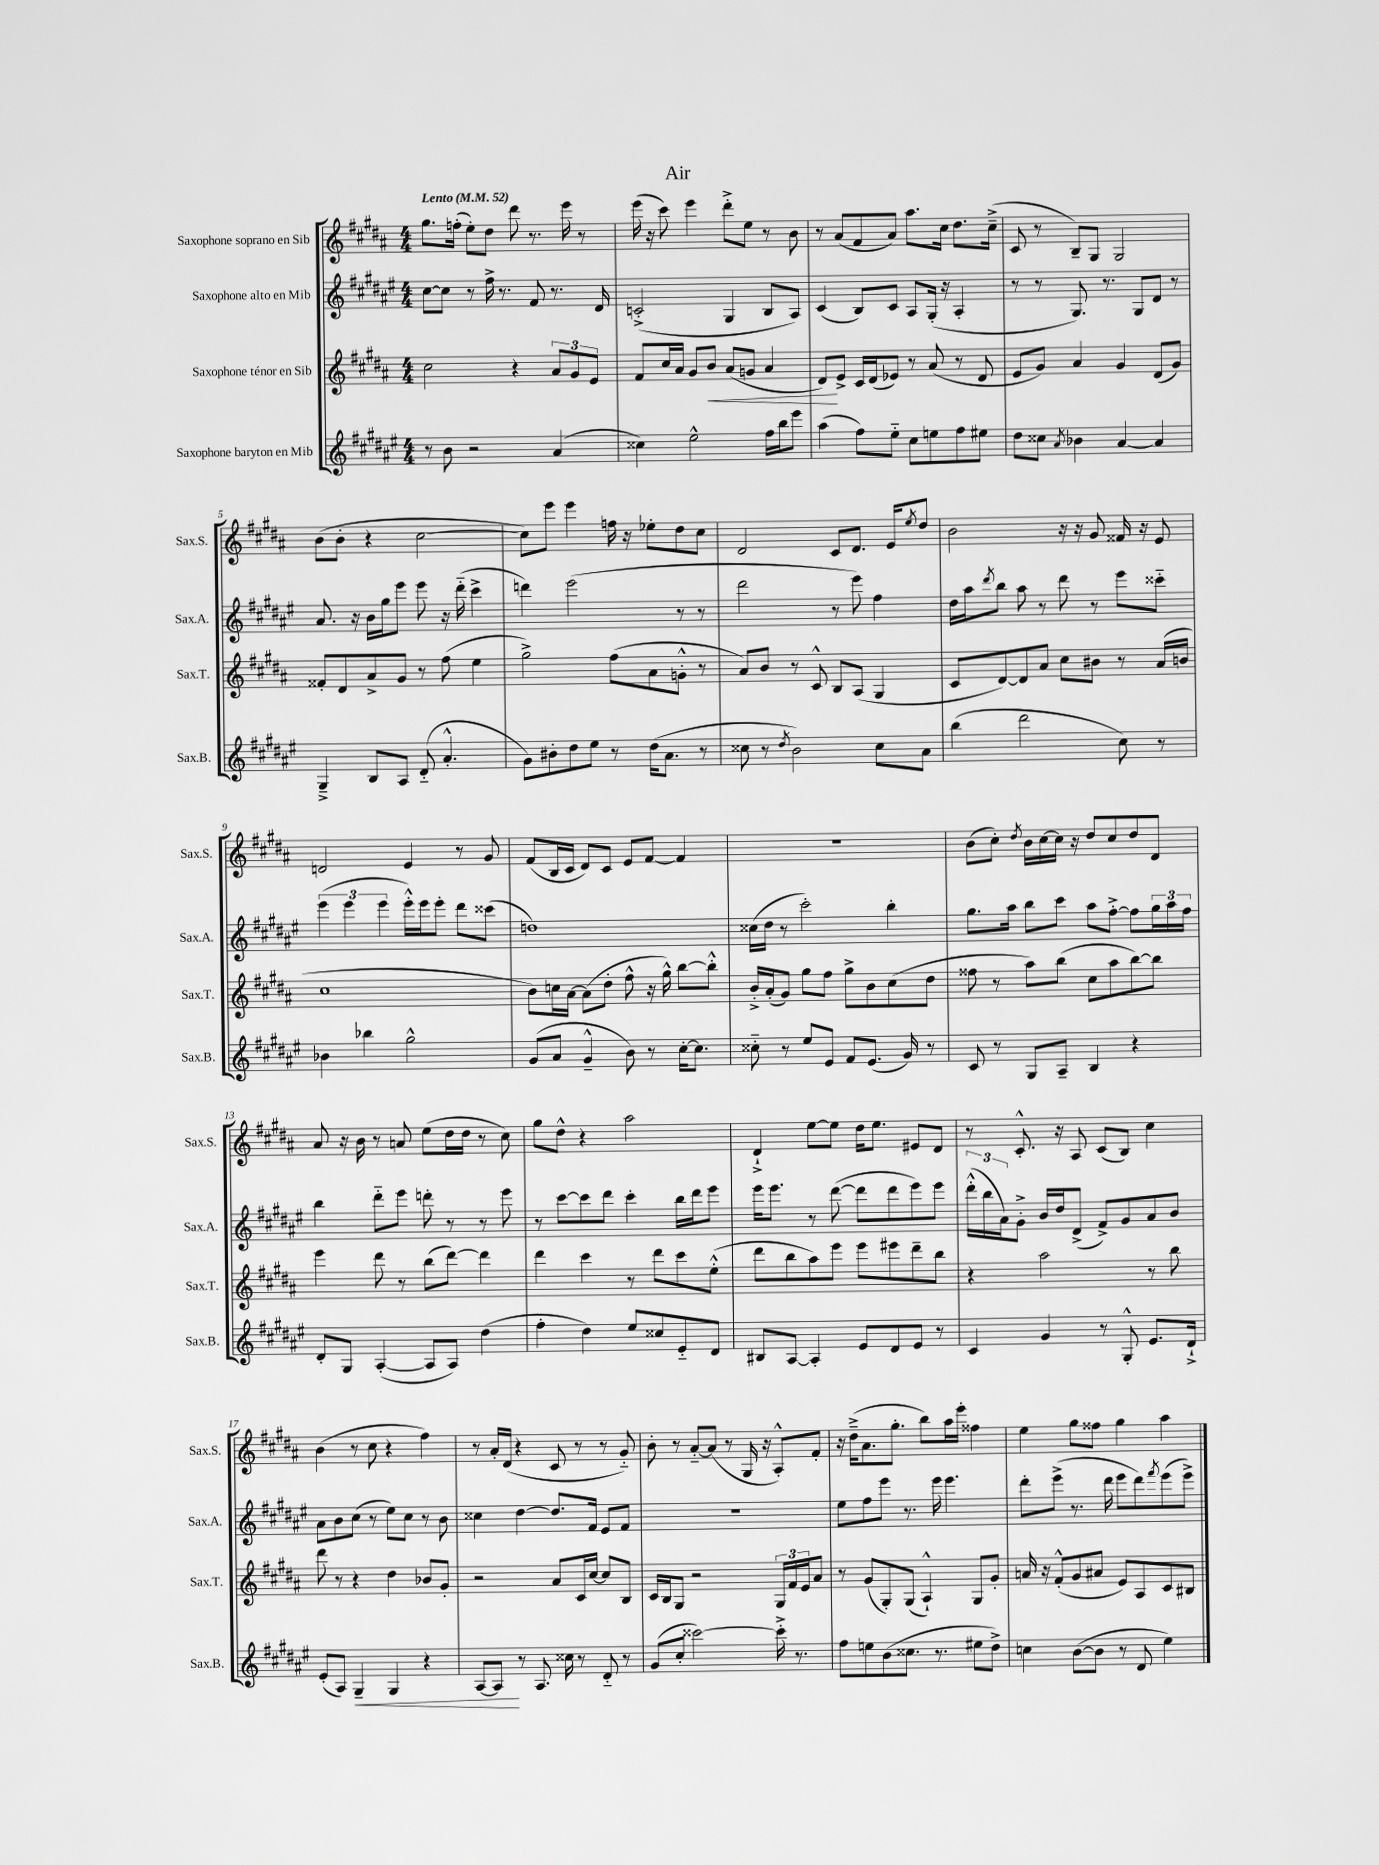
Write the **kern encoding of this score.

**kern	**dynam	**kern	**dynam	**kern	**kern
*part4	*part4	*part3	*part3	*part2	*part1
*staff4	*staff4	*staff3	*staff3	*staff2	*staff1
*I"Saxophone baryton en Mib	*	*I"Saxophone ténor en Sib	*	*I"Saxophone alto en Mib	*I"Saxophone soprano en Sib
*I'Sax.B.	*	*I'Sax.T.	*	*I'Sax.A.	*I'Sax.S.
*clefG2	*	*clefG2	*	*clefG2	*clefG2
*k[f#c#g#d#a#e#]	*	*k[f#c#g#d#a#]	*	*k[f#c#g#d#a#e#]	*k[f#c#g#d#a#]
*M4/4	*	*M4/4	*	*M4/4	*M4/4
*MM52	*	*MM52	*	*MM52	*MM52
=1	=1	=1	=1	=1	=1
!	!	!	!	!	!LO:TX:a:B:t=Lento
8r	.	2cc#\	.	[8cc#\L	8.gg#\L
8b\	.	.	.	8cc#\J]	.
.	.	.	.	.	(16ffn'\Jk
2r	.	.	.	8r	8ee'\L)
.	.	.	.	16ff#^\	8dd#\J
.	.	.	.	8.r	.
.	.	4r	.	.	8ddd#\
.	.	.	.	8f#/	8.r
(4a#/	.	12a#/L	.	8.r	.
.	.	.	.	.	16eee\
.	.	12g#/	.	.	.
.	.	.	.	.	8r
.	.	12e/J	.	.	.
.	.	.	.	16d#/	.
=2	=2	=2	=2	=2	=2
4cc##X\)	.	8f#/L	.	(2cn'^/	(16eee\
.	.	.	.	.	16r
.	.	16cc#/L	.	.	8ccc#\)
.	.	16a#/JJ	.	.	.
2ee#^^\	.	8g#/L	.	.	4eee\
!	!	!	!LO:HP:b	!	!
.	.	8b/J	<	.	.
.	.	(8a#/L	.	4G#/	8ddd#'^\L
.	.	8gn/J	.	.	8ee\J
16ff#\LL	.	4a#/	.	8B/L	8r
16bb\J	.	.	.	.	.
8eee#\J	.	.	.	8A#/J)	8b\
=3	=3	=3	=3	=3	=3
(4aa#\	.	8d#/L)	.	(4c#/	8r
.	.	8e^/J	[	.	(8a#/L
8ff#\L)	.	16c#/LL	.	8B/L)	8f#/
.	.	(16d#/J	.	.	.
8ee#\J	.	8e-X/J)	.	8c#/J	8a#/J)
8cc#\L	.	8r	.	8A#/L	8.aa#\L
8een\	.	(8a#/	.	(16G#'/Jk	.
.	.	.	.	16r	16cc#\Jk
8ff#\	.	8r	.	4A#'/	8.dd#\L
8ee#X\J	.	8d#/	.	.	.
.	.	.	.	.	(16cc#~^\Jk
=4	=4	=4	=4	=4	=4
8dd#\L	.	8e/L	.	8r	8c#/
8cc##X\J	.	8g#/J)	.	8r	8r
8qa#/	.	.	.	.	.
4b-X\	.	4a#/	.	8.G#/)	8B~/L)
.	.	.	.	.	8G#/J
.	.	.	.	8.r	.
[4a#/	.	4g#/	.	.	2G#/
.	.	.	.	8G#/L	.
4a#/]	.	(8d#/L	.	8d#/J	.
.	.	8g#/J)	.	8r	.
!!LO:LB:g=z
=5	=5	=5	=5	=5	=5
4G#~^/	.	8f##X'/L	.	8.a#/	(8b\L
.	.	8d#/	.	.	8b'\J
.	.	.	.	16r	.
8B/L	.	8a#^/	.	16b\LL	4r
.	.	.	.	16gg#\J	.
8A#/J	.	8g#/J	.	8eee#\J	.
(8d#/	.	8r	.	8eee#\	[2cc#\
4.a#'^^/	.	(8ff#\	.	16r	.
.	.	.	.	(16ddd#\	.
.	.	4ee\	.	4ccc#^\	.
=6	=6	=6	=6	=6	=6
8g#\L)	.	2gg#^\)	.	4dddn\)	8cc#\L])
8b#X'\	.	.	.	.	8eee\J
8dd#\	.	.	.	(2eee#\	4eee\
8ee#\J	.	.	.	.	.
8r	.	(8ff#\L	.	.	16ffn\
.	.	.	.	.	16r
(16dd#\KL	.	8a#\	.	.	8ee-X'\L
8.a#\J	.	.	.	.	.
.	.	8gn'^^\J	.	8r	8dd#\
8r	.	8r	.	8r	8cc#\J
=7	=7	=7	=7	=7	=7
8cc##X\	.	8a#/L)	.	2ddd#\	2d#/
8r	.	8b/J	.	.	.
8qdd#/	.	.	.	.	.
2b\)	.	8r	.	.	.
.	.	8c#^^/	.	.	.
.	.	8B/L	.	8r	8c#/L
.	.	(8A#/J	.	8eee#\)	8.d#/J
8cc##\L	.	4G#/	.	4ff#\	.
.	.	.	.	.	16e/KL
.	.	.	.	.	8qee/
8a#\J	.	.	.	.	8dd#/J
=8	=8	=8	=8	=8	=8
(4bb\	.	8c#/L	.	16dd#\LL	2b\
.	.	.	.	16aa#\J	.
.	.	.	.	8qddd#/	.
.	.	[8d#/)	.	8bb\J	.
2ddd#\	.	8d#/]	.	8aa#\	.
.	.	8a#/J	.	8r	.
.	.	8cc#\L	.	8ddd#\	16r
.	.	.	.	.	16r
.	.	8b#X\J	.	8r	8g#/
8cc#\)	.	8r	.	8eee#\L	16f##X/
.	.	.	.	.	16r
8r	.	(16a#/LL	.	8ccc##X\J	8e/
.	.	16bn/JJ	.	.	.
!!LO:LB:g=z
=9	=9	=9	=9	=9	=9
4b-X\	.	1cc#	.	(6eee#\	2dn/
.	.	.	.	6eee#\	.
4bb-X\	.	.	.	.	.
.	.	.	.	6eee#\	.
2gg#^^\	.	.	.	16eee#'^^\LL)	4e/
.	.	.	.	16eee#\J	.
.	.	.	.	8eee#'\J	.
.	.	.	.	8ddd#\L	8r
.	.	.	.	(8ccc##X\J	8g#/
=10	=10	=10	=10	=10	=10
(8g#/L	.	8b\L)	.	1ddn)	(8f#/L
8a#/J	.	16ccn\L	.	.	16B/L
.	.	[16a#\JJ	.	.	16c#/JJ
4g#~^^/	.	(8a#\L]	.	.	8d#/L)
.	.	8dd#'\J	.	.	8c#/J
8b\)	.	8ff#^^\	.	.	8e/L
8r	.	16r	.	.	[8f#/J
.	.	16gg#^^\)	.	.	.
[16cc#'\KL	.	[8bb\L	.	.	4f#/]
8.cc#\J]	.	.	.	.	.
.	.	8bb'^^\J]	.	.	.
=11	=11	=11	=11	=11	=11
8cc##X\	.	16b'^/LL	.	(16cc##X\LL	1r
.	.	(16a#'/J	.	16dd#\JJ	.
8r	.	8g#/J)	.	8r	.
8ee#/L	.	8gg#\L	.	2ccc#'\)	.
8e#/J	.	8ff#\J	.	.	.
8f#/L	.	8gg#^\L	.	.	.
(8.e#/J	.	8b\	.	.	.
.	.	(8cc#\	.	4bb'\	.
16g#/)	.	.	.	.	.
8r	.	8dd#\J	.	.	.
=12	=12	=12	=12	=12	=12
8c#/	.	8ff##X\	.	8.gg#\L	(8b\L
8r	.	8r	.	.	8cc#'\J)
.	.	.	.	16aa#\Jk	.
.	.	.	.	.	8qdd#/
8G#/L	.	8aa#\L)	.	8bb\L	16b\LL
.	.	.	.	.	[16cc#\
8A#~/J	.	(8bb\J	.	8ccc#\J	16cc#\JJ]
.	.	.	.	.	16r
4B/	.	8cc#\L	.	8aa#\L	8dd#/L
.	.	8aa#\	.	[8ff#'^\J	8cc#/
4r	.	[8bb\)	.	8ff#\L]	8dd#/
.	.	8bb\J]	.	24gg#\L	8d#/J
.	.	.	.	24aa#\	.
.	.	.	.	24ff#\JJ	.
!!LO:LB:g=z
=13	=13	=13	=13	=13	=13
8d#'/L	.	4eee\	.	4bb\	8a#/
8G#/J	.	.	.	.	16r
.	.	.	.	.	16b\
([4A#'/	.	8ddd#\	.	8ddd#\L	8r
.	.	8r	.	8eee#\J	8an/
8A#/L]	.	(8bb\L	.	8dddn'\	(8ee\L
8A#/J)	.	[8ddd#\J)	.	8r	16dd#\L
.	.	.	.	.	16dd#\JJ
(4dd#\	.	4ddd#\]	.	8r	8r
.	.	.	.	8eee#\	8cc#\)
=14	=14	=14	=14	=14	=14
4ff#'\	.	4ddd#\	.	8r	8gg#\L
.	.	.	.	[8ccc#\L	8dd#^^\J
4dd#\)	.	4ccc#\	.	8ccc#\]	4r
.	.	.	.	8ddd#\J	.
8ee#/L	.	8r	.	4ccc#'\	2aa#\
8cc##X/	.	8ddd#\L	.	.	.
8e#/	.	8ccc#\	.	16bb\LL	.
.	.	.	.	16ddd#\J	.
8d#/J	.	(8ee'^^\J	.	8eee#\J	.
=15	=15	=15	=15	=15	=15
8B#X/L	.	8ddd#\L	.	16eee#\KL	4d#`^/
.	.	.	.	8.eee#\J	.
[8A#/J	.	8bb\	.	.	.
4A#'/]	.	8aa#\)	.	8r	[8ee\L
.	.	8eee\J	.	([8ddd#\	8ee\J]
8e#/L	.	8eee\L	.	8ddd#\L]	16dd#\KL
.	.	.	.	.	8.ee\J
8d#/	.	8eee#X\	.	8ddd#\	.
8e#/J	.	8ddd#~\	.	8eee#\)	8e#X/L
8r	.	8bb\J	.	8eee#\J	8d#/J
=16	=16	=16	=16	=16	=16
4c#/	.	4r	.	(24ddd#'^^\LL	8r
.	.	.	.	24bb\	.
.	.	.	.	24a#\J)	.
.	.	.	.	8g#'^\J	8.c#'^^/
4g#/	.	2aa#\	.	16b/LL	.
.	.	.	.	16dd#/J	16r
.	.	.	.	(8d#^/J	8A#/
8r	.	.	.	8f#^/L)	(8c#/L
8G#'^^/	.	.	.	8g#/	8B/J)
8.e#/L	.	8r	.	8a#/	4cc#\
.	.	8bb\	.	8b/J	.
16d#`^/Jk	.	.	.	.	.
!!LO:LB:g=z
=17	=17	=17	=17	=17	=17
(8e#'/L	.	8ddd#\	.	8a#\L	(4b\
8A#/J)	.	8r	.	8b\	.
!	!LO:HP:b	!	!	!	!
4G#~/	<	4r	.	(8cc#\J	8r
.	.	.	.	8r	8cc#\
4G#/	.	4dd#\	.	8ee#\L)	4r
.	.	.	.	8cc#\J	.
4r	.	8b-X/L	.	8r	4ff#\)
.	.	8g#'/J	.	8b\	.
=18	=18	=18	=18	=18	=18
[8A#/L	.	2r	.	4cc##X\	8r
8A#/J]	.	.	.	.	16a#'/LL
.	.	.	.	.	(16d#/JJ
8r	[	.	.	[4dd#\	4r
8.A#/	.	.	.	.	.
.	.	8a#/L	.	8.dd#/L]	8c#/
16cc##X\	.	.	.	.	.
8r	.	16c#/L	.	.	8r
.	.	[16cc#/JJ	.	16f#/Jk	.
8d#/	.	8cc#/L]	.	8e#/L	8r
8r	.	8B/J	.	8f#/J	8g#/)
=19	=19	=19	=19	=19	=19
(8g#/L	.	16c#/LL	.	1r	8b'\
.	.	16B/J	.	.	.
8cc#'/J	.	8G#/J	.	.	8r
[2ccc##X\)	.	2r	.	.	[8a#/L
.	.	.	.	.	(8a#/J]
.	.	.	.	.	8r
.	.	.	.	.	16G#/
.	.	.	.	.	16r
16ccc##'^\]	.	24G#/LL	.	.	8A#'^^/L)
.	.	24f#/	.	.	.
8.r	.	.	.	.	.
.	.	24e/J	.	.	.
.	.	8a#/J	.	.	8f#'/J
=20	=20	=20	=20	=20	=20
8ff#\L	.	8r	.	8ee#\L	16r
.	.	.	.	.	(16dd#~^\KL
8een\	.	(8g#/L	.	8ff#\	8.a#\
(8b\	.	8G#'/)	.	8eee#\J	.
.	.	.	.	.	8.gg#'\J
8.cc##X\J	.	(8G#/J	.	8.r	.
.	.	4A#`^^/)	.	.	8bb\L)
8.r	.	.	.	16eee#\	.
.	.	.	.	4.eee#\	16aa#\L
.	.	.	.	.	16eee'\JJ
8ee#X\L	.	8G#/L	.	.	4ff##X\
8dd#^\J)	.	8g#'/J	.	.	.
=21	=21	=21	=21	=21	=21
4ccn\	.	16an/	.	8ddd#'\L	4ee\
.	.	16r	.	.	.
.	.	(8f#'^^/L	.	(8eee#^\J	.
([8b\L	.	8g#/	.	8.r	8gg#\L
8b\J]	.	8a#X/J	.	.	8ff##X\J
.	.	.	.	16ddd#\	.
8r	.	8e/L)	.	8eee#\L	4gg#\
8d#/	.	8A#/	.	8ddd#\)	.
.	.	.	.	8qfff#/	.
4ee#\)	.	8c#/	.	(8eee#\	4aa#\
.	.	8B#X/J	.	8eee#^\J)	.
==	==	==	==	==	==
*-	*-	*-	*-	*-	*-
